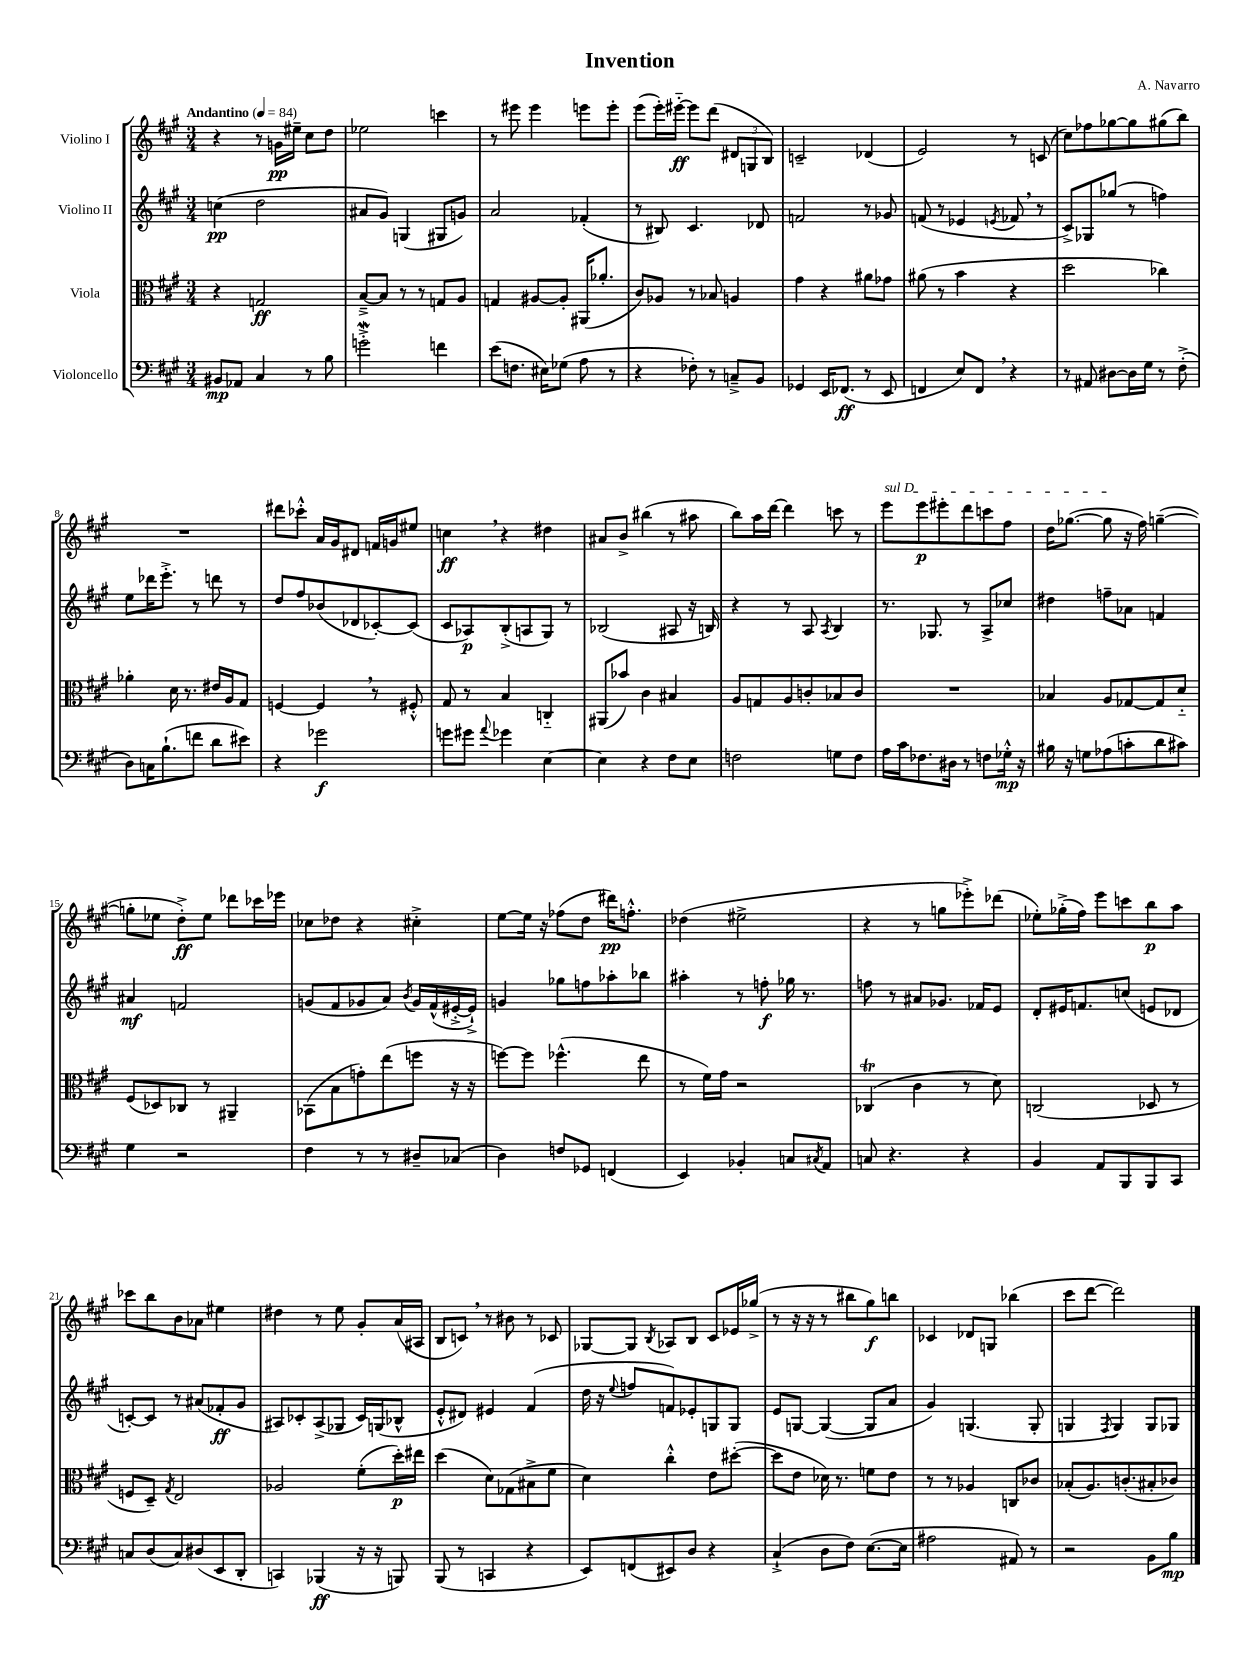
\header { title = "Invention" composer = "A. Navarro" }
<<
\new StaffGroup <<
\new Staff = "s0" \with { instrumentName = "Violino I" } {
    \clef treble \key a \major \numericTimeSignature \time 3/4 \tempo "Andantino" 4 = 84
    r4 r8 g'16\pp eis''16-- cis''8 d''8 |
    ees''2 c'''4 |
    r8 eis'''8 eis'''4 e'''8 e'''8-. |
    e'''8( e'''16-.) eis'''16~-_\ff eis'''8 d'''8( \tuplet 3/2 { dis'8 g8 b8) } |
    c'2-- des'4( |
    e'2) r8 c'8( |
    cis''8) fes''8 ges''8~ ges''8 gis''8( b''8) |
    R2. |
    dis'''8 ces'''8-.-^ a'16 gis'16 dis'8 f'16 g'16 eis''8 |
    c''4\ff \breathe r4 dis''4 |
    ais'8 b'8-> bis''4( r8 ais''8 |
    b''8) a''16 d'''16~ d'''4 c'''8 r8 |
    \once \override TextSpanner.bound-details.left.text = \markup { \italic "sul D" } e'''8\startTextSpan e'''8\p eis'''8-. d'''8 c'''8 fis''8 |
    d''16 ges''8.~( ges''8\stopTextSpan r16 fis''16) g''4~--( |
    g''8-. ees''8 d''8-.->\ff) ees''8 des'''8 ces'''16 ees'''16 |
    ces''8 des''8 r4 cis''4-.-> |
    e''8~ e''16 r16 fes''8( d''8 dis'''16\pp) f''8.-.-^ |
    des''4( eis''2-> |
    r4 r8 g''8 ees'''8-.->) des'''8( |
    ees''8-.) ges''16-.->( fis''16) e'''8 c'''8 b''8\p a''8 |
    ces'''8 b''8 b'8 aes'8 eis''4 |
    dis''4 r8 e''8 gis'8-. a'16( ais16 |
    b8 c'8) \breathe r8 bis'8 r8 ces'8 |
    ges8~ ges8 \acciaccatura { b8 } aes8 b8 cis'8 ees'16 ges''16->( |
    r8 r16 r16 r8 bis''8 gis''8\f) b''8 |
    ces'4 des'8 g8 bes''4( |
    cis'''8 d'''8~ d'''2) \bar "|." |
}
\new Staff = "s1" \with { instrumentName = "Violino II" } {
    \clef treble \key a \major \numericTimeSignature \time 3/4
    c''4\pp( d''2 |
    ais'8 gis'8) g4( gis8 g'8) |
    a'2 fes'4-.( |
    r8 bis8) cis'4. des'8 |
    f'2 r8 ges'8 |
    f'8( r8 ees'4 \acciaccatura { e'8 } fes'8 \breathe r8 |
    cis'8->) ges8 ges''8( r8 f''4) |
    e''8 des'''16 e'''8.-.-> r8 d'''8 r8 |
    d''8 fis''8 bes'8( des'8 ces'8~-.) ces'8( |
    cis'8 aes8\p) b8-.->( a8 gis8) r8 |
    bes2( ais8 r16 b16) |
    r4 r8 a8 \acciaccatura { a8 } b4 |
    r8. ges8. r8 a8-> ces''8 |
    dis''4 f''8-- aes'8 f'4 |
    ais'4\mf f'2 |
    g'8( fis'8 ges'8 a'8) \acciaccatura { b'8 } ges'16 fis'16-^( eis'16~-.-> eis'16-!->) |
    g'4 ges''8 f''8 aes''8-. bes''8 |
    ais''4-. r8 f''8-.\f ges''16 r8. |
    f''8 r8 ais'8 ges'8. fes'16 e'8 |
    d'8-. eis'16 f'8. c''8( e'8 des'8 |
    c'8~-.) c'8 r8 ais'8( fes'8-.\ff gis'8 |
    ais8) ces'8-. ais8->( ges8 ces'16) g16( bes8-^ |
    e'8-.-^ dis'8) eis'4 fis'4( |
    d''16 r16 \appoggiatura { e''8 } f''8 f'8) ees'8-. g8 g8 |
    e'8 g8~ g4~( g8 a'8 |
    gis'4) g4.( g8-. |
    g4 \acciaccatura { fis8 } g4) g8 ges8 \bar "|." |
}
\new Staff = "s2" \with { instrumentName = "Viola" } {
    \clef alto \key a \major \numericTimeSignature \time 3/4
    r4 g2\ff |
    b8~---> b8 r8 r8 g8 a8 |
    g4 ais8~ ais8-. ais,16( aes'8.-. |
    cis'8) aes8 r8 bes8 a4 |
    gis'4 r4 ais'8 ges'8 |
    ais'8( r8 b'4 r4 |
    d''2 ces''4) |
    aes'4-. d'16 r8. eis'16 a16 gis8 |
    f4~ f4 \breathe r8 fis8-.-^ |
    gis8 r8 b4 c4-_ |
    ais,8( bes'8) cis'4 bis4 |
    a8 g8 a8 c'8-. bes8 c'8 |
    R2. |
    bes4 a8 ges8~ ges8 d'8-_ |
    fis8( des8) ces8 r8 ais,4-- |
    bes,8( b8 g'8-.) e''8( f''8 r16 r16 |
    f''8~) f''8 fes''4.-^( e''8 |
    r8 fis'16) gis'16 r2 |
    ces4\trill( cis'4 r8 d'8) |
    c2( des8 r8 |
    f8 d8--) \acciaccatura { gis8 } e2 |
    aes2 fis'8-.( d''16-.\p) eis''16 |
    d''4( d'8) ges8( bis8-> fis'8 |
    d'4) cis''4-.-^ e'8 dis''8~-.( |
    dis''8 e'8 des'16) r8. f'8 e'8 |
    r8 r8 aes4 c8 ces'8 |
    bes8-.( a8.) c'8.-.( bis8-. ces'8) \bar "|." |
}
\new Staff = "s3" \with { instrumentName = "Violoncello" } {
    \clef bass \key a \major \numericTimeSignature \time 3/4
    bis,8\mp aes,8 cis4 r8 b8 |
    g'2-.->\mordent f'4 |
    e'8( f8. eis16) ges8( a8 r8 |
    r4 fes8-.) r8 c8---> b,8 |
    ges,4 e,16 fes,8.\ff( r8 e,8 |
    f,4 e8) f,8 \breathe r4 |
    r8 ais,8 dis8~ dis16 gis16 r8 fis8-.->( |
    d8) c16 b8.-!( f'8 d'8 eis'8) |
    r4 ges'2\f |
    g'8 gis'8 \appoggiatura { a'8 } ges'4 e4~ |
    e4 r4 fis8 e8 |
    f2 g8 f8 |
    a16 cis'16 fes8. dis16 r8 f8 ges16-.-^\mp r16 |
    bis16 r16 g8 aes8( c'8-. d'8 cis'8) |
    gis4 r2 |
    fis4 r8 r8 dis8-- ces8( |
    d4) f8 ges,8 f,4( |
    e,4) bes,4-. c8 \acciaccatura { cis8 } a,8 |
    c8 r4. r4 |
    b,4 a,8 b,,8 b,,8 cis,8 |
    c8 d8( c8) dis8( e,8 d,8-. |
    c,4) bes,,4\ff( r16 r16 b,,8) |
    b,,8( r8 c,4 r4 |
    e,8) f,8( eis,8) d8 r4 |
    cis4-!->( d8 fis8) e8.~( e16 |
    ais2 ais,8) r8 |
    r2 b,8 b8\mp \bar "|." |
}
>>
>>
